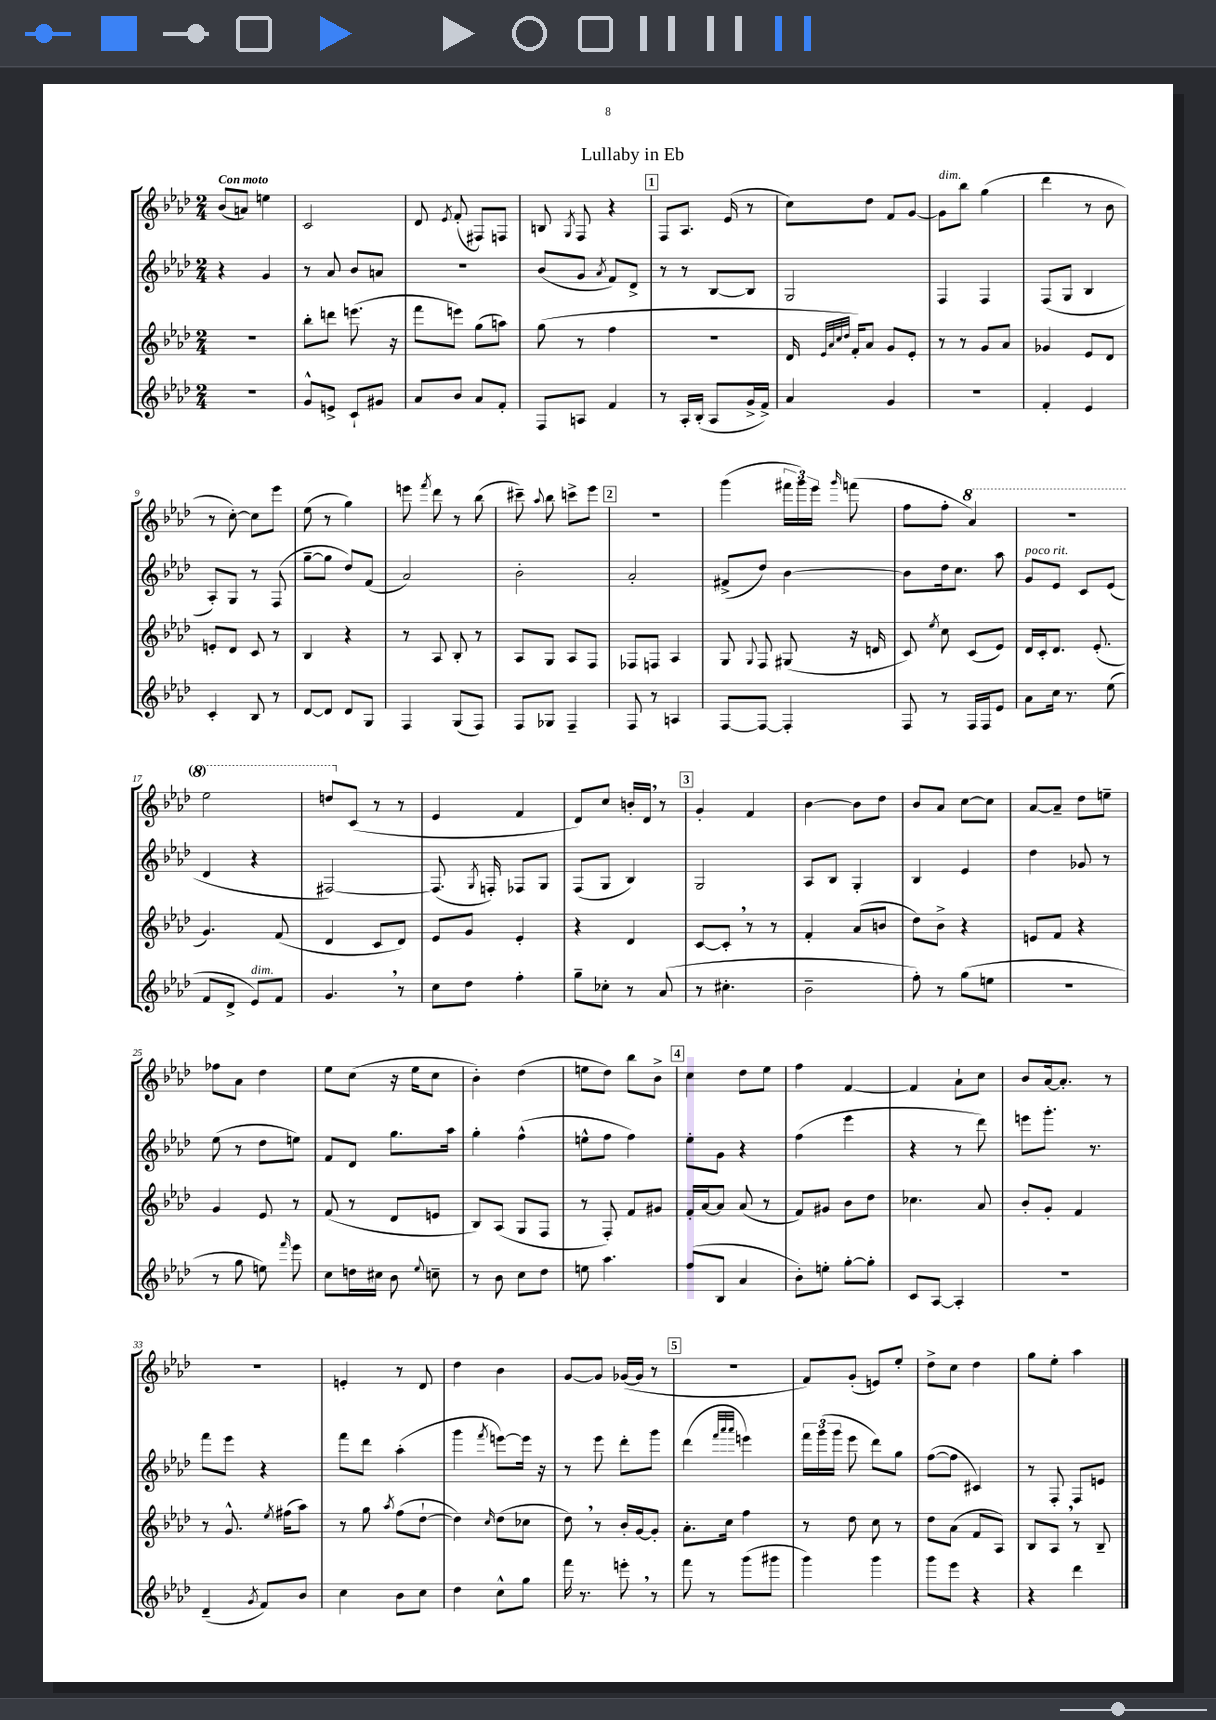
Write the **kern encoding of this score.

**kern	**kern	**kern	**kern
*part4	*part3	*part2	*part1
*staff4	*staff3	*staff2	*staff1
*clefG2	*clefG2	*clefG2	*clefG2
*k[b-e-a-d-]	*k[b-e-a-d-]	*k[b-e-a-d-]	*k[b-e-a-d-]
*M2/4	*M2/4	*M2/4	*M2/4
=1	=1	=1	=1
!	!	!	!LO:TX:a:B:t=Con moto
2r	2r	4r	(8b-/L
.	.	.	8an/J)
.	.	4g/	4een\
=2	=2	=2	=2
8g^^/L	8bb-'\L	8r	2c/
8en^/J	8dddn\J	8a-/	.
8c`/L	(8.eeen\	8b-/L	.
8g#X/J	.	8an/J	.
.	16r	.	.
=3	=3	=3	=3
8a-/L	8fff\L	2r	8d-/
.	.	.	8qe-/
8b-/J	8eeen\J)	.	(8f'/
8a-/L	(8gg\L	.	8F#X/L)
8f'/J	8aan\J)	.	8Fn/J
=4	=4	=4	=4
8F/L	(8gg\	(8b-/L	8Bn/
.	.	.	8qG/
8An/J	8r	8g/J	8F/
.	.	8qa-/	.
4f/	4ff\	8f/L)	4r
.	.	8d-^/J	.
!!LO:REH:place=s1:t=1
=5	=5	=5	=5
8r	2r	8r	8F/L
16A-'/LL	.	8r	8.A-/J
(16B-'/JJ	.	.	.
8A-/L	.	[8B-/L	.
.	.	.	(16e-/
16g^/L	.	8B-/J]	8r
16f^/JJ)	.	.	.
=6	=6	=6	=6
4a-/	16d-/	2G/	8cc\L)
.	32qqe-/LLL	.	.
.	32qqa-/	.	.
.	32qqcc/	.	.
.	32qqdd-/JJJ	.	.
.	16f'/KL)	.	.
.	8a-/J	.	8dd-\J
4g/	8g/L	.	8f/L
.	8e-'/J	.	[8g/J
=7	=7	=7	=7
!	!	!	!LO:TX:a:i:t=dim.
2r	8r	4F/	8g\L]
.	8r	.	8bb-\J
.	8g/L	4F/	(4gg\
.	8a-/J	.	.
=8	=8	=8	=8
4f'/	4g-X/	(8F/L	4ddd-\
.	.	8G/J	.
4e-/	8e-/L	4B-/	8r
.	8d-/J	.	8b-\
!!LO:LB:g=z
=9	=9	=9	=9
4c'/	8en'/L	8A-'/L)	8r
.	8d-/J	8G/J	[8cc'\)
8B-/	8c/	8r	8cc\L]
8r	8r	(8F/	8eee-\J
=10	=10	=10	=10
[8d-/L	4B-/	[8gg~\L	(8ee-\
8d-/J]	.	8gg\J]	8r
8d-/L	4r	8dd-/L)	4gg\)
8G/J	.	(8f/J	.
=11	=11	=11	=11
4F/	8r	2a-/)	8eeen\
.	.	.	8qfff/
.	8A-/	.	8ddd-\
(8G/L	8B-'/	.	8r
8F/J)	8r	.	(8bb-\
=12	=12	=12	=12
8F/L	8A-/L	2b-'\	8ccc#X~\)
.	.	.	8qqaa-/
8G-X/J	8G/J	.	8bb-\
4F~/	8A-/L	.	8cccn^\L
.	8F/J	.	8eee-\J
!!LO:REH:place=s1:t=2
=13	=13	=13	=13
8F/	8F-X/L	2a-'/	2r
8r	8Fn/J	.	.
4An/	4A-/	.	.
=14	=14	=14	=14
[8F/L	8G/	(8f#X^/L	(4ggg\
.	8qqG/	.	.
8F/J_	8F/	8dd-/J)	.
4F'/]	(8G#X/	[4b-\	24fff#X\LL
.	.	.	24ggg\)
.	.	.	24eee-\JJ
.	.	.	16qqggg/
.	16r	.	(8fffn\
.	16dn/	.	.
=15	=15	=15	=15
8F/	8c/)	8b-\L]	8ff\L
.	8qee-/	.	.
8r	8cc\	16dd-\k	8ff'\J
.	.	8.cc\J	.
*	*	*	*8va
16F/LL	(8c/L	.	4aa-/)
16F/J	.	.	.
8e-/J	8e-/J)	8aa-\	.
=16	=16	=16	=16
!	!	!LO:TX:a:i:t=poco rit.	!
8a-\L	16d-/LL	8g/L	2r
.	16c'/J	.	.
16cc\Jk	8.d-/J	8e-/J	.
8.r	.	.	.
.	.	8c/L	.
.	(8.e-'/	.	.
(8ee-\	.	(8e-/J	.
!!LO:LB:g=z
=17	=17	=17	=17
8f/L	4.g/)	4d-/	2eee-\
8d-^/J	.	.	.
!LO:TX:a:i:t=dim.	!	!	!
8e-/L)	.	4r	.
8f/J	(8f/	.	.
=18	=18	=18	=18
4.g,/	4d-/	[2F#X/)	8dddn/L
*	*	*	*X8va
.	.	.	(8c/J
.	8c/L	.	8r
8r	8d-/J)	.	8r
=19	=19	=19	=19
8cc\L	8e-/L	(8.F#/]	4e-/
8dd-\J	8g/J	.	.
.	.	8qG/	.
.	.	16Fn'/)	.
4ff'\	4e-'/	8F-X/L	4f/
.	.	8G/J	.
=20	=20	=20	=20
8gg~\L	4r	(8F/L	8d-/L)
8cc-X'\J	.	8G/J	8cc/J
8r	4d-/	4B-/)	16bn'/LL
.	.	.	16d-,/JJ
(8a-/	.	.	8r
!!LO:REH:place=s1:t=3
=21	=21	=21	=21
8r	[8c/L	2G/	4g'/
4.cc#X'\	8c',/J]	.	.
.	8r	.	4f/
.	8r	.	.
=22	=22	=22	=22
2b-~\	4f'/	8A-/L	[4b-\
.	.	8B-/J	.
.	(8a-/L	4G'/	8b-\L]
.	8bn/J	.	8dd-\J
=23	=23	=23	=23
8ff'\)	8dd-\L)	4B-/	8b-/L
8r	8b-^\J	.	8a-/J
(8gg\L	4r	4e-/	[8cc\L
8een\J	.	.	8cc\J]
=24	=24	=24	=24
2r	8en/L	4dd-\	[8a-/L
.	8f/J	.	8a-~/J]
.	4r	8g-X/	8dd-\L
.	.	8r	8een~\J
!!LO:LB:g=z
=25	=25	=25	=25
8r	4g/	(8ee-\	8ff-X\L
8gg\	.	8r	8a-\J
8een\)	8e-/	8dd-\L	4dd-\
16qqfff/	.	.	.
8eee-\	8r	8een\J)	.
=26	=26	=26	=26
8cc\L	(8f/	8f/L	8ee-\L
16ddn\L	8r	8d-/J	(8cc\J
16cc#X\JJ	.	.	.
8b-\	8d-/L	8.gg\L	16r
.	.	.	16ee-\KL
8qqee-/	.	.	.
8ccn~\	8en/J	.	8cc\J
.	.	16aa-\Jk	.
=27	=27	=27	=27
8r	8B-/L)	4gg'\	4b-'\)
8b-\	(8A-/J	.	.
8cc\L	8G/L	(4ff^^\	(4dd-\
8dd-\J	8F/J	.	.
=28	=28	=28	=28
8een\	8r	8een^^\L	8een\L
4.aa-\	8F'/)	8ff\J	8dd-\J)
.	8f/L	4ff\)	8bb-\L
.	8g#X/J	.	8b-^\J
!!LO:REH:place=s1:t=4
=29	=29	=29	=29
(8ff/L	16f'/LL	8ee-'\L	4cc\
.	[16a-/J	.	.
8B-/J	8a-/J]	8g\J	.
4a-/	(8a-/	4r	8dd-\L
.	8r	.	8ee-\J
=30	=30	=30	=30
8b-'\L)	8f/L)	(4ff\	4ff\
8een'\J	8g#X/J	.	.
[8gg'\L	8b-\L	4eee-\	[4f/
8gg'\J]	8dd-\J	.	.
=31	=31	=31	=31
8c/L	4.cc-X\	4r	4f/]
[8A-/J	.	.	.
4A-'/]	.	8r	8a-`\L
.	8a-/	8ddd-\)	8cc\J
=32	=32	=32	=32
2r	8b-'/L	8eeen\L	8b-/L
.	8g'/J	8.ggg'\J	[16a-/k
.	.	.	8.a-'/J]
.	4f/	.	.
.	.	8.r	.
.	.	.	8r
!!LO:LB:g=z
=33	=33	=33	=33
(4d-~/	8r	8fff\L	2r
.	8.g^^/	8eee-\J	.
8qg/	.	.	.
8f/L)	.	4r	.
.	8qee-/	.	.
.	(16ff#X\KL	.	.
8b-/J	8aa-\J)	.	.
=34	=34	=34	=34
4cc\	8r	8fff\L	4en'/
.	8gg\	8ddd-\J	.
.	8qaa-/	.	.
8b-\L	(8ff\L	(4aa-'\	8r
8cc\J	[8dd-`\J	.	8d-/
=35	=35	=35	=35
4dd-\	4dd-\])	4ggg\	4dd-\
.	16qqcc/	8qfff/	.
8cc^^\L	(8dd-\L	[8eeen\L)	4b-\
8gg\J	8cc-X\J	16eee\Jk]	.
.	.	16r	.
=36	=36	=36	=36
16fff\	8dd-,\)	8r	[8g/L
8.r	.	.	.
.	8r	8eee-\	8g/J]
8eeen',\	16b-'/LL	8ddd-'\L	([16g-X/LL
.	[16g/J	.	16g-/JJ]
8r	8g'/J]	8ggg\J	8r
!!LO:REH:place=s1:t=5
=37	=37	=37	=37
8fff\	8.a-'\L	(4ddd-\	2r
8r	.	.	.
.	16cc\Jk	.	.
.	.	32qqfff/LLL	.
.	.	32qqaaa-/	.
.	.	32qqaaa-/JJJ	.
(8ggg\L	4ff\	4eeen\)	.
8ggg#X\J	.	.	.
=38	=38	=38	=38
4ggg\)	8r	24fff\LL	8f/L)
.	.	(24ggg\	.
.	.	24ggg\JJ	.
.	8dd-\	8eee-\	(8g'/J
4ggg\	8cc\	8ddd-\L)	8en/L)
.	8r	8gg\J	8ee-'/J
=39	=39	=39	=39
8ggg\L	8dd-\L	([8ff\L	8dd-^\L
8eee-\J	(8a-\J	8ff\J]	8cc\J
4r	8f/L	4c#X/)	4dd-\
.	8A-/J)	.	.
=40	=40	=40	=40
4r	8B-/L	8r	8gg\L
.	8A-,/J	8F'/	8ee-'\J
4ddd-\	8r	8F/L	4aa-\
.	8B-~/	8en/J	.
==	==	==	==
*-	*-	*-	*-
